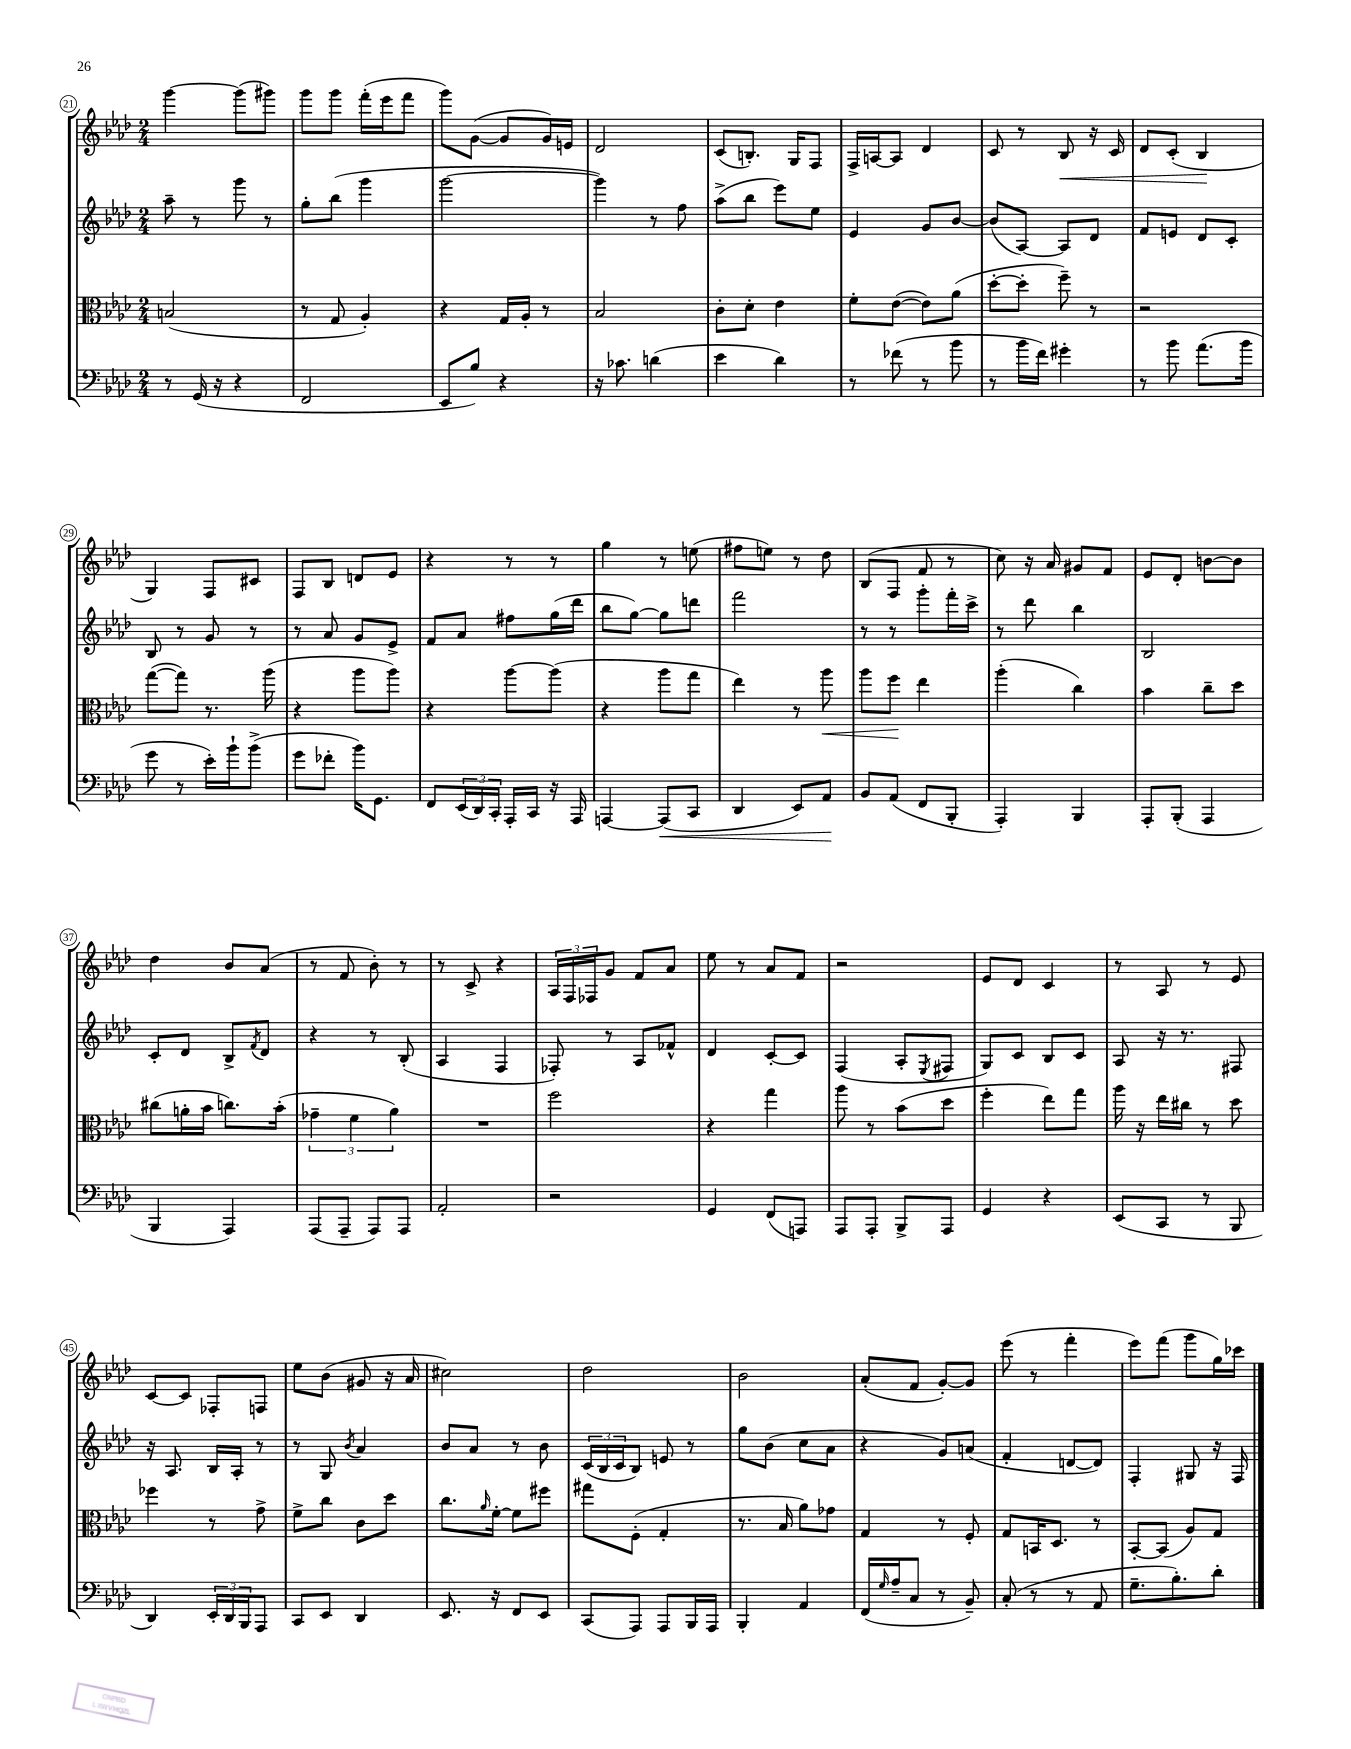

**kern	**kern	**kern	**kern
*staff4	*staff3	*staff2	*staff1
*clefF4	*clefC3	*clefG2	*clefG2
*k[b-e-a-d-]	*k[b-e-a-d-]	*k[b-e-a-d-]	*k[b-e-a-d-]
*M2/4	*M2/4	*M2/4	*M2/4
8r	(2B/	8aa-~\	[4ggg\
(16GG/	.	8r	.
16r	.	.	.
4r	.	8ggg\	(8ggg\]L
.	.	8r	8ggg#\J)
=	=	=	=
2FF/	8r	8gg'\L	8ggg\L
.	8G/	(8bb-\J	8ggg\J
.	4A-'/)	4ggg\	(16fff'\LL
.	.	.	16eee-\J
.	.	.	8fff\J
=	=	=	=
8EE-/L	4r	[2ggg\	8ggg\L)
8B-/J)	.	.	([8g\J
4r	16G/LL	.	8g/]L
.	16A-'/JJ	.	.
.	8r	.	16g/L)
.	.	.	16e/JJ
=	=	=	=
16r	2B-/	4ggg\])	2d-/
8.c-\	.	.	.
(4d\	.	8r	.
.	.	8ff\	.
=	=	=	=
4e-\	8c'\L	(8aa-^\L	(8c/L
.	8d-'\J	8bb-\J	8.B'/J)
4d-\)	4e-\	8eee-\L)	.
.	.	.	16G/LK
.	.	8ee-\J	8F/J
=	=	=	=
8r	8f'\L	4e-/	16F^/LL
.	.	.	[16A/J
(8f-\	([8e-\J	.	8A/]J
8r	8e-\]L)	8g/L	4d-/
8b-\	(8a-\J	[8b-/J	.
=	=	=	=
8r	[8dd-'\L	(8b-/]L	8c/
16b-\LL	8dd-'\]J	[8A-/J)	8r
16f\JJ)	.	.	.
4g#'\	8ff~\)	8A-/]L	8B-/
.	8r	8d-/J	16r
.	.	.	16c/
=	=	=	=
8r	2r	8f/L	8d-/L
8b-\	.	8e/J	(8c'/J
(8.a-\L	.	8d-/L	4B-/
.	.	8c'/J	.
16b-\Jk	.	.	.
=	=	=	=
8g\	([8gg\L	8B-/	4G/)
8r	8gg\]J)	8r	.
16e-'\LL)	8.r	8g/	8F/L
16b-`\J	.	.	.
(8b-^\J	.	8r	8c#/J
.	(16aa-\	.	.
=	=	=	=
8g\L	4r	8r	8F/L
8f-'\J	.	8a-/	8B-/J
16b-\LK)	8aa-\L	8g/L	8d/L
8.GG\J	.	.	.
.	8aa-\J)	8e-^/J	8e-/J
=	=	=	=
8FF/L	4r	8f/L	4r
(24EE-/L	.	8a-/J	.
24DD-/)	.	.	.
24CC'/JJ	.	.	.
16AAA-'/LL	[8aa-\L	8ff#\L	8r
16CC/JJ	.	.	.
16r	(8aa-\]J	(16gg\L	8r
16AAA-/	.	16ddd-\JJ	.
=	=	=	=
[4AAA/	4r	8bb-\L	4gg\
.	.	[8gg\J)	.
(8AAA/]L	8aa-\L	8gg\]L	8r
8CC/J	8gg\J	8ddd\J	(8ee\
=	=	=	=
4DD-/	4ee-\)	2fff\	8ff#\L
.	.	.	8ee\J)
8EE-/L)	8r	.	8r
8AA-/J	8aa-\	.	8dd-\
=	=	=	=
8BB-/L	8aa-\L	8r	(8B-/L
(8AA-/J	8ff\J	8r	8F/J
8FF/L	4ee-\	8ggg'\L	8f/
8BBB-'/J	.	16fff'\L	8r
.	.	16ccc^\JJ	.
=	=	=	=
4AAA-'/)	(4aa-'\	8r	8cc\)
.	.	8ddd-\	16r
.	.	.	16a-/
4BBB-/	4cc\)	4bb-\	8g#/L
.	.	.	8f/J
=	=	=	=
8AAA-'/L	4b-\	2B-/	8e-/L
(8BBB-'/J	.	.	8d-'/J
4AAA-/	8cc~\L	.	[8b\L
.	8dd-\J	.	8b\]J
=	=	=	=
4BBB-/	(8cc#\L	8c'/L	4dd-\
.	16a'\L	8d-/J	.
.	16b-\JJ	.	.
4AAA-/)	8.cc\L)	8B-^/L	8b-/L
.	.	8qf/	.
.	.	8d-/J	(8a-/J
.	(16b-'\Jk	.	.
=	=	=	=
(8AAA-/L	6g-~\	4r	8r
8AAA-~/J	.	.	8f/
.	6f\	.	.
8AAA-/L)	.	8r	8b-'\)
.	6a-\)	.	.
8AAA-/J	.	(8B-'/	8r
=	=	=	=
2AA-'/	2r	4A-/	8r
.	.	.	8c^/
.	.	4F/	4r
=	=	=	=
2r	2ff\	8F-'/)	24A-/LL
.	.	.	24F/
.	.	.	24F-/J
.	.	8r	8g/J
.	.	8A-/L	8f/L
.	.	8f-^^/J	8a-/J
=	=	=	=
4GG/	4r	4d-/	8ee-\
.	.	.	8r
(8FF/L	4gg\	[8c'/L	8a-/L
8AAA/J)	.	8c/]J	8f/J
=	=	=	=
8AAA-/L	8aa-\	(4F/	2r
8AAA-'/J	8r	.	.
8BBB-^/L	(8b-\L	8A-'/L	.
.	.	8qE-/	.
8AAA-/J	8dd-\J	8F#/J	.
=	=	=	=
4GG/	4ff'\	8G/L)	8e-/L
.	.	8c/J	8d-/J
4r	8ee-\L)	8B-/L	4c/
.	8gg\J	8c/J	.
=	=	=	=
(8EE-/L	16aa-\	8A-/	8r
.	16r	.	.
8CC/J	16ee-\LL	16r	8A-/
.	16cc#\JJ	8.r	.
8r	8r	.	8r
8BBB-/	8dd-\	8F#/	8e-/
=	=	=	=
4DD-/)	4ff-\	16r	[8c/L
.	.	8.A-/	.
.	.	.	8c/]J
24EE-'/LL	8r	16B-/LL	8F-'/L
24DD-/	.	.	.
.	.	16A-'/JJ	.
24BBB-/J	.	.	.
8AAA-/J	8g^\	8r	8F/J
=	=	=	=
8CC/L	8f^\L	8r	8ee-\L
8EE-/J	8cc\J	8G/	(8b-\J
.	.	8qb-/	.
4DD-/	8c\L	4a-/	8g#/
.	8dd-\J	.	16r
.	.	.	16a-/
=	=	=	=
8.EE-/	8.cc\L	8b-/L	2cc#\)
.	.	8a-/J	.
.	16qqa-/	.	.
16r	[16f'\Jk	.	.
8FF/L	8f\]L	8r	.
8EE-/J	8ff#\J	8b-\	.
=	=	=	=
(8CC/L	8gg#\L	(24c/LL	2dd-\
.	.	24B-/	.
.	.	24c/J	.
8AAA-/J)	(8F'\J	8B-/J)	.
8AAA-/L	4G'/	8e/	.
16BBB-/L	.	8r	.
16AAA-/JJ	.	.	.
=	=	=	=
4BBB-'/	8.r	8gg\L	2b-\
.	.	(8b-\J	.
.	16B-/	.	.
4AA-/	8a-\L)	8cc\L	.
.	8g-\J	8a-\J	.
=	=	=	=
(16FF/LL	4G/	4r	(8a-'/L
16qqG/	.	.	.
16A-~/J	.	.	.
8C/J	.	.	8f/J
8r	8r	8g/L)	[8g'/L)
8BB-~/)	8F'/	(8a/J	8g/]J
=	=	=	=
(8C'/	8G/L	4f'/	(8eee-\
8r	16BB/K	.	8r
.	8.D-/J	.	.
8r	.	[8d/L	4fff'\
8AA-/	8r	8d/]J)	.
=	=	=	=
8.G~\L	[8BB-'/L	4F'/	8eee-\L)
.	(8BB-/]J	.	(8fff\J
8.B-'\)	.	.	.
.	8A-/L)	8G#/	8ggg\L
8d-'\J	8G/J	16r	16gg\L)
.	.	16F/	16ccc-\JJ
==	==	==	==
*-	*-	*-	*-
